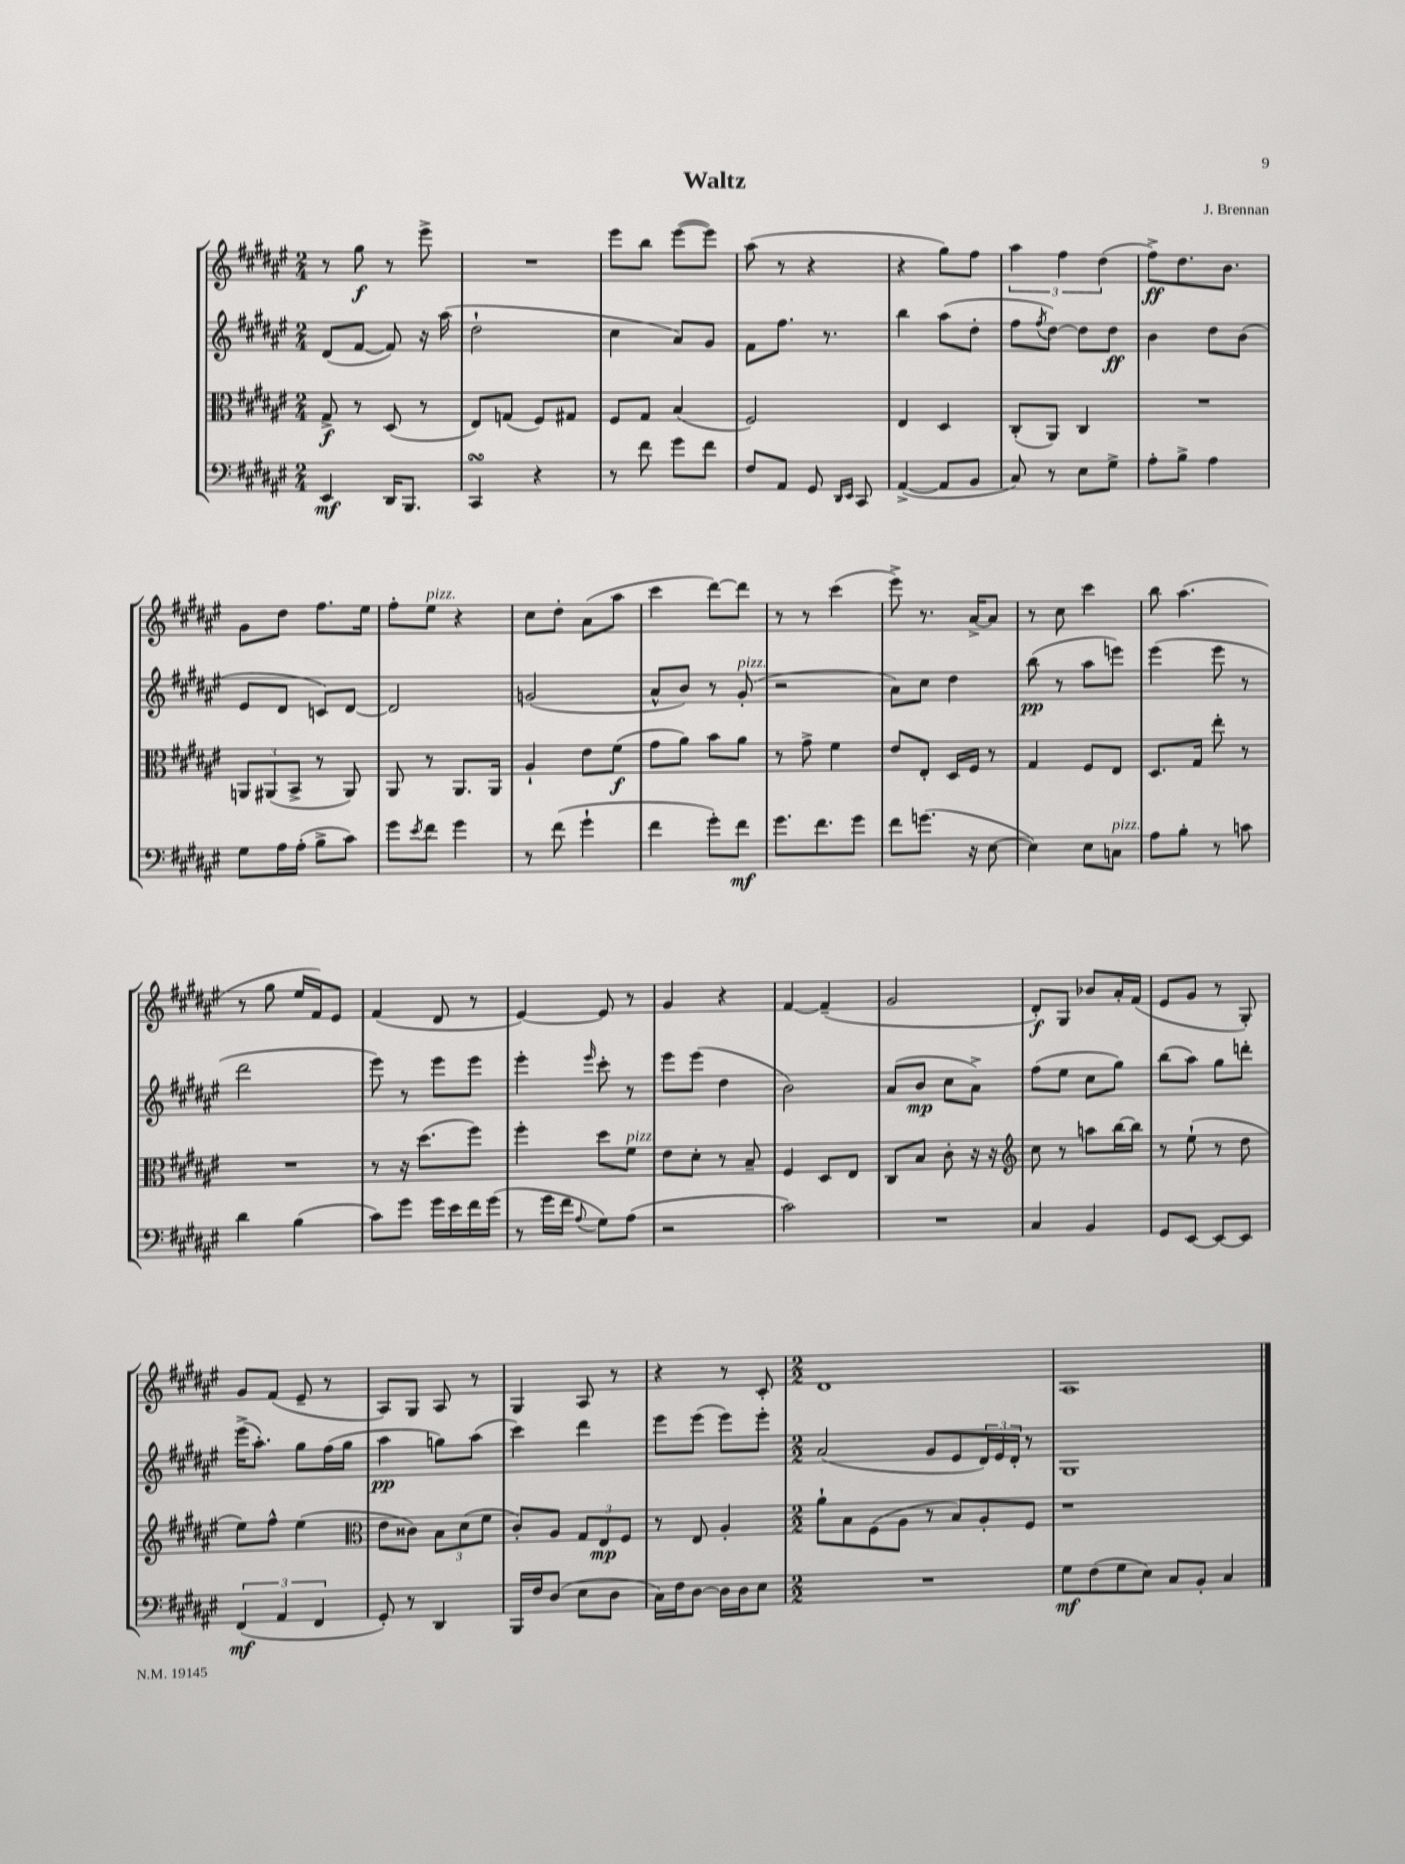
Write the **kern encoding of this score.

**kern	**dynam	**kern	**dynam	**kern	**dynam	**kern	**dynam
*part4	*part4	*part3	*part3	*part2	*part2	*part1	*part1
*staff4	*staff4	*staff3	*staff3	*staff2	*staff2	*staff1	*staff1
*clefF4	*	*clefC3	*	*clefG2	*	*clefG2	*
*k[f#c#g#d#a#e#]	*	*k[f#c#g#d#a#e#]	*	*k[f#c#g#d#a#e#]	*	*k[f#c#g#d#a#e#]	*
*M2/4	*	*M2/4	*	*M2/4	*	*M2/4	*
=1	=1	=1	=1	=1	=1	=1	=1
4EE#/	mf	8G#^/	f	(8d#/L	.	8r	.
.	.	8r	.	[8f#/J	.	8gg#\	f
16DD#/KL	.	(8D#/	.	8f#/])	.	8r	.
8.BBB/J	.	.	.	.	.	.	.
.	.	8r	.	16r	.	8eee#^\	.
.	.	.	.	(16aa#\	.	.	.
=2	=2	=2	=2	=2	=2	=2	=2
4CC#sSSS/	.	8E#/L)	.	2dd#`\	.	2r	.
.	.	(8Gn/J	.	.	.	.	.
4r	.	8F#/L)	.	.	.	.	.
.	.	8G#X/J	.	.	.	.	.
=3	=3	=3	=3	=3	=3	=3	=3
8r	.	8F#/L	.	4cc#\	.	8eee#\L	.
8f#\	.	8G#/J	.	.	.	8bb\J	.
8g#\L	.	(4B/	.	8a#/L)	.	([8eee#\L	.
8f#\J	.	.	.	8g#/J	.	8eee#\J])	.
=4	=4	=4	=4	=4	=4	=4	=4
8F#/L	.	2F#/)	.	8f#\L	.	(8aa#\	.
8AA#/J	.	.	.	8.ff#\J	.	8r	.
8GG#/	.	.	.	.	.	4r	.
.	.	.	.	8.r	.	.	.
16qqDD#/LL	.	.	.	.	.	.	.
16qqEE#/JJ	.	.	.	.	.	.	.
8CC#/	.	.	.	.	.	.	.
=5	=5	=5	=5	=5	=5	=5	=5
([4AA#^/	.	4E#/	.	4bb\	.	4r	.
8AA#/L]	.	4D#/	.	(8aa#\L	.	8gg#\L)	.
8BB/J	.	.	.	8dd#'\J	.	8ff#\J	.
=6	=6	=6	=6	=6	=6	=6	=6
8C#/)	.	(8C#'/L	.	8ff#\L	.	6aa#\	.
.	.	.	.	8qff#/	.	.	.
8r	.	8AA#/J)	.	[8dd#\J)	.	.	.
.	.	.	.	.	.	6ff#\	.
8E#\L	.	4C#/	.	8dd#\L]	.	.	.
.	.	.	.	.	.	(6dd#\	.
8G#^\J	.	.	.	8dd#\J	ff	.	.
=7	=7	=7	=7	=7	=7	=7	=7
8A#'\L	.	2r	.	4b\	.	8ff#^\L)	ff
8B^\J	.	.	.	.	.	8.dd#\	.
4A#\	.	.	.	8dd#\L	.	.	.
.	.	.	.	.	.	8.b\J	.
.	.	.	.	(8b\J	.	.	.
!!LO:LB:g=z
=8	=8	=8	=8	=8	=8	=8	=8
8G#\L	.	12AAn/L	.	8e#/L	.	8g#\L	.
.	.	(12AA#X/	.	.	.	.	.
16A#\L	.	.	.	8d#/J	.	8dd#\J	.
.	.	12BB^/J	.	.	.	.	.
(16A#'\JJ	.	.	.	.	.	.	.
8B^\L	.	8r	.	8cn/L)	.	8.ff#\L	.
8c#\J)	.	8AA#/)	.	[8d#/J	.	.	.
.	.	.	.	.	.	16ee#\Jk	.
=9	=9	=9	=9	=9	=9	=9	=9
8g#\L	.	8AA#/	.	2d#/]	.	8ff#'\L	.
8qe#/	.	.	.	.	.	.	.
!	!	!	!	!	!	!LO:TX:a:i:t=pizz.	!
8f#\J	.	8r	.	.	.	8ee#\J	.
4g#\	.	8.AA#/L	.	.	.	4r	.
.	.	16AA#/Jk	.	.	.	.	.
=10	=10	=10	=10	=10	=10	=10	=10
8r	.	4A#`/	.	(2gn/	.	8cc#\L	.
(8f#\	.	.	.	.	.	8dd#'\J	.
4g#`\	.	8e#\L	.	.	.	(8a#\L	.
.	.	(8f#\J	f	.	.	8aa#\J	.
=11	=11	=11	=11	=11	=11	=11	=11
4f#\	.	8g#\L	.	8a#^^/L	.	4ccc#\	.
.	.	8a#\J)	.	8b/J)	.	.	.
8g#'\L)	.	8b\L	.	8r	.	[8ddd#\L)	.
!	!	!	!	!LO:TX:a:i:t=pizz.	!	!	!
8f#\J	mf	8a#\J	.	(8g#'/	.	8ddd#\J]	.
=12	=12	=12	=12	=12	=12	=12	=12
8.g#\L	.	8r	.	2r	.	8r	.
.	.	8g#^\	.	.	.	8r	.
8.f#\	.	.	.	.	.	.	.
.	.	4f#\	.	.	.	(4ccc#\	.
8g#\J	.	.	.	.	.	.	.
=13	=13	=13	=13	=13	=13	=13	=13
8f#\L	.	8e#/L	.	8a#\L)	.	8eee#^\)	.
(8.gn\J	.	8E#'/J	.	8cc#\J	.	8.r	.
.	.	16D#/LL	.	4dd#\	.	.	.
16r	.	16F#/JJ	.	.	.	[16a#^/KL	.
[8E#\	.	8r	.	.	.	8a#/J]	.
=14	=14	=14	=14	=14	=14	=14	=14
4E#\])	.	4G#/	.	(8bb\	pp	8r	.
.	.	.	.	8r	.	8cc#\	.
8E#\L	.	8F#/L	.	8aa#\L	.	4ccc#\	.
!LO:TX:a:i:t=pizz.	!	!	!	!	!	!	!
8Cn\J	.	8E#/J	.	8eeen\J)	.	.	.
=15	=15	=15	=15	=15	=15	=15	=15
8A#\L	.	8.D#/L	.	(4eee#\	.	8bb\	.
8B'\J	.	.	.	.	.	(4.aa#\	.
.	.	16G#/Jk	.	.	.	.	.
8r	.	8ee#'\	.	8eee#\	.	.	.
8cn\	.	8r	.	8r	.	.	.
!!LO:LB:g=z
=16	=16	=16	=16	=16	=16	=16	=16
4d#\	.	2r	.	2ddd#\	.	8r	.
.	.	.	.	.	.	8gg#\	.
(4B\	.	.	.	.	.	16ee#/LL	.
.	.	.	.	.	.	16f#/J)	.
.	.	.	.	.	.	8e#/J	.
=17	=17	=17	=17	=17	=17	=17	=17
8c#\L)	.	8r	.	8eee#\)	.	(4f#/	.
8g#\J	.	16r	.	8r	.	.	.
.	.	(8.dd#\L	.	.	.	.	.
16g#\LL	.	.	.	8eee#\L	.	8d#/	.
16e#\	.	.	.	.	.	.	.
16f#\	.	8ff#\J)	.	8eee#\J	.	8r	.
(16g#\JJ	.	.	.	.	.	.	.
=18	=18	=18	=18	=18	=18	=18	=18
8r	.	4ff#'\	.	4eee#'\	.	[4e#/)	.
16g#\LL	.	.	.	.	.	.	.
16f#\JJ	.	.	.	.	.	.	.
8qqA#/	.	.	.	16qqeee#/	.	.	.
8G#\L)	.	8dd#\L	.	8ccc#'\	.	8e#/]	.
!	!	!LO:TX:a:i:t=pizz.	!	!	!	!	!
(8A#\J	.	8f#\J	.	8r	.	8r	.
=19	=19	=19	=19	=19	=19	=19	=19
2r	.	8e#\L	.	8eee#\L	.	4g#/	.
.	.	8d#'\J	.	(8eee#\J	.	.	.
.	.	8r	.	4dd#\	.	4r	.
.	.	8B~/	.	.	.	.	.
=20	=20	=20	=20	=20	=20	=20	=20
2c#\)	.	4F#/	.	2b\)	.	[4f#/	.
.	.	8D#/L	.	.	.	(4f#~/]	.
.	.	8E#/J	.	.	.	.	.
=21	=21	=21	=21	=21	=21	=21	=21
2r	.	8C#/L	.	(8a#/L	.	2g#/	.
.	.	8B/J	.	8b/J	mp	.	.
.	.	8c#'\	.	8cc#\L	.	.	.
.	.	16r	.	8a#^\J)	.	.	.
.	.	16r	.	.	.	.	.
=22	=22	=22	=22	=22	=22	=22	=22
*	*	*clefG2	*	*	*	*	*
4C#/	.	8cc#\	.	(8ff#\L	.	8d#'/L)	f
.	.	8r	.	8ee#\J	.	8G#/J	.
4BB/	.	8aan\L	.	8cc#\L	.	8b-X/L	.
.	.	[16bb\L	.	8gg#\J)	.	16a#'/L	.
.	.	16bb\JJ]	.	.	.	(16f#/JJ	.
=23	=23	=23	=23	=23	=23	=23	=23
8GG#/L	.	8r	.	(8bb\L	.	8e#/L	.
[8EE#/J	.	(8ee#`\	.	8aa#\J)	.	8g#/J	.
8EE#/L_	.	8r	.	8gg#\L	.	8r	.
8EE#/J]	.	8dd#\	.	8dddn'\J	.	8G#'/)	.
!!LO:LB:g=z
=24	=24	=24	=24	=24	=24	=24	=24
(6FF#/	mf	8ee#\L)	.	(16eee#^\KL	.	8g#/L	.
.	.	.	.	8.aa#'\J)	.	.	.
.	.	8ff#^^\J	.	.	.	(8f#/J	.
6AA#/	.	.	.	.	.	.	.
.	.	(4ee#\	.	8gg#\L	.	8e#~/	.
6FF#/	.	.	.	.	.	.	.
.	.	.	.	(16ff#\L	.	8r	.
.	.	.	.	16gg#\JJ	.	.	.
=25	=25	=25	=25	=25	=25	=25	=25
*	*	*clefC3	*	*	*	*	*
8GG#'/)	.	8e#\L	.	4aa#\	pp	8A#/L)	.
8r	.	8c##X\J)	.	.	.	8G#/J	.
4DD#/	.	12B\L	.	8ggn\L)	.	8A#/	.
.	.	(12d#\	.	.	.	.	.
.	.	.	.	(8aa#\J	.	8r	.
.	.	12f#\J	.	.	.	.	.
=26	=26	=26	=26	=26	=26	=26	=26
16BBB/LL	.	8c#'/L)	.	4ccc#\)	.	4G#/	.
16F#/J	.	.	.	.	.	.	.
(8D#/J	.	8A#/J	.	.	.	.	.
8E#\L	.	12G#/L	.	4ddd#\	.	8A#/	.
.	.	12E#/	mp	.	.	.	.
8D#\J	.	.	.	.	.	8r	.
.	.	12F#/J	.	.	.	.	.
=27	=27	=27	=27	=27	=27	=27	=27
16C#\LL)	.	8r	.	8eee#\L	.	4r	.
16F#\J	.	.	.	.	.	.	.
[8D#\J	.	8E#/	.	(8eee#\J	.	.	.
16D#\LL]	.	4A#'/	.	8eee#\L)	.	8r	.
16D#\J	.	.	.	.	.	.	.
8E#\J	.	.	.	8eee#'\J	.	8c#'/	.
=28	=28	=28	=28	=28	=28	=28	=28
*M2/2	*	*M2/2	*	*M2/2	*	*M2/2	*
1r	.	8a#`\L	.	(2a#/	.	1d#	.
.	.	8B\	.	.	.	.	.
.	.	(8F#\	.	.	.	.	.
.	.	8A#\J	.	.	.	.	.
.	.	8r	.	8g#/L	.	.	.
.	.	8B/L)	.	8e#/	.	.	.
.	.	8A#'/	.	24d#/L)	.	.	.
.	.	.	.	24e#/	.	.	.
.	.	.	.	24d#'/JJ	.	.	.
.	.	8F#/J	.	8r	.	.	.
=29	=29	=29	=29	=29	=29	=29	=29
8G#\L	mf	1r	.	1G#	.	1A#	.
(8F#\	.	.	.	.	.	.	.
8G#\	.	.	.	.	.	.	.
8E#\J)	.	.	.	.	.	.	.
8C#/L	.	.	.	.	.	.	.
8BB'/J	.	.	.	.	.	.	.
4C#/	.	.	.	.	.	.	.
==	==	==	==	==	==	==	==
*-	*-	*-	*-	*-	*-	*-	*-
